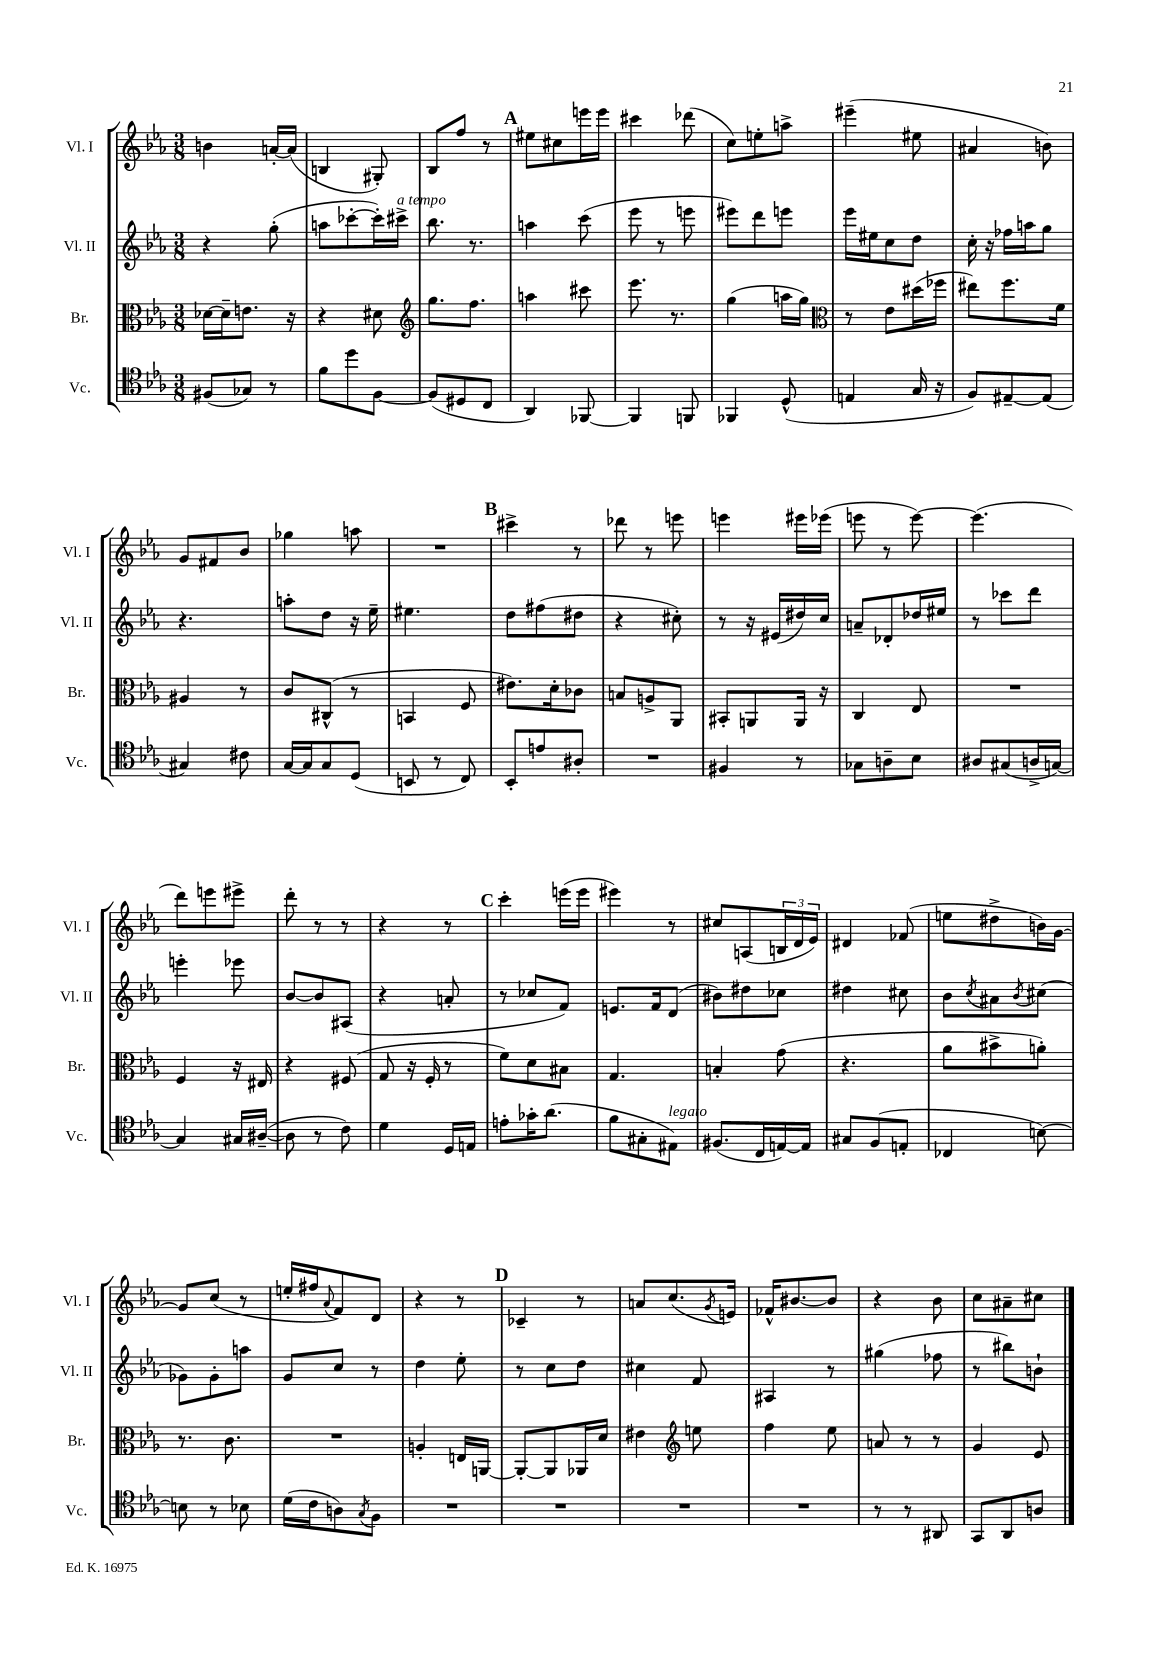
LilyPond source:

<<
\new StaffGroup <<
\new Staff = "s0" \with { instrumentName = "Vl. I" shortInstrumentName = "Vl. I" } {
    \clef treble \key ees \major \numericTimeSignature \time 3/8
    b'4 a'16~-. a'16( |
    b4 gis8-.) |
    bes8 f''8 r8 |
    \mark \markup { \bold "A" } eis''8 cis''8 e'''16 e'''16 |
    cis'''4 des'''8( |
    c''8) e''8-. a''8-> |
    eis'''4--( eis''8 |
    ais'4 b'8) |
    g'8 fis'8 bes'8 |
    ges''4 a''8 |
    R4. |
    \mark \markup { \bold "B" } cis'''4-> r8 |
    des'''8 r8 e'''8 |
    e'''4 eis'''16 ees'''16( |
    e'''8 r8 e'''8~) |
    e'''4.( |
    d'''8) e'''8 eis'''8-> |
    d'''8-. r8 r8 |
    r4 r8 |
    \mark \markup { \bold "C" } c'''4-. e'''16( e'''16 |
    eis'''4) r8 |
    cis''8 a8( \tuplet 3/2 { b16 d'16 ees'16) } |
    dis'4 fes'8( |
    e''8 dis''8-> b'16) g'16~ |
    g'8 c''8( r8 |
    e''16-. fis''16 \appoggiatura { aes'8 } f'8) d'8 |
    r4 r8 |
    \mark \markup { \bold "D" } ces'4-- r8 |
    a'8 c''8.( \acciaccatura { g'8 } e'16) |
    fes'16-^ bis'8.~ bis'8 |
    r4 bes'8 |
    c''8 ais'8-- cis''8 \bar "|." |
}
\new Staff = "s1" \with { instrumentName = "Vl. II" shortInstrumentName = "Vl. II" } {
    \clef treble \key ees \major \numericTimeSignature \time 3/8
    r4 g''8-.( |
    a''8 ces'''8~-. ces'''16-.) cis'''16->^\markup { \italic "a tempo" } |
    bes''8. r8. |
    \mark \markup { \bold "A" } a''4 c'''8( |
    ees'''8 r8 e'''8 |
    eis'''8) d'''8 e'''8 |
    ees'''16 eis''16 c''8 d''8 |
    c''16-. r16 fes''16 a''16 g''8 |
    r4. |
    a''8-. d''8 r16 ees''16-- |
    eis''4. |
    \mark \markup { \bold "B" } d''8 fis''8( dis''8 |
    r4 cis''8-.) |
    r8 r16 eis'16( dis''16) c''16 |
    a'8-- des'8-. des''16 eis''16 |
    r8 ces'''8 d'''8 |
    e'''4-. ees'''8 |
    bes'8~ bes'8 ais8( |
    r4 a'8-. |
    \mark \markup { \bold "C" } r8 ces''8 f'8) |
    e'8. f'16 d'8( |
    bis'8) dis''8 ces''8 |
    dis''4 cis''8 |
    bes'8 \acciaccatura { c''8 } ais'8 \acciaccatura { bes'8 } cis''8( |
    ges'8) ges'8-. a''8 |
    g'8 c''8 r8 |
    d''4 ees''8-. |
    \mark \markup { \bold "D" } r8 c''8 d''8 |
    cis''4 f'8 |
    ais4 r8 |
    gis''4( fes''8 |
    r8 bis''8) b'8-! \bar "|." |
}
\new Staff = "s2" \with { instrumentName = "Br." shortInstrumentName = "Br." } {
    \clef alto \key ees \major \numericTimeSignature \time 3/8
    des'16~ des'16-- e'8. r16 |
    r4 dis'8 |
    \clef treble g''8. f''8. |
    \mark \markup { \bold "A" } a''4 cis'''8 |
    ees'''8. r8. |
    g''4( a''16 g''16) |
    \clef alto r8 ees'8 dis''16( fes''16 |
    eis''8) f''8. f'16 |
    ais4 r8 |
    c'8 cis8-^( r8 |
    b,4 f8 |
    \mark \markup { \bold "B" } eis'8.) d'16-. ces'8 |
    b8 a8-> aes,8 |
    bis,8-. a,8 a,16 r16 |
    c4 ees8 |
    R4. |
    f4 r16 eis16 |
    r4 fis8( |
    g8 r16 f16-. r8 |
    \mark \markup { \bold "C" } f'8) d'8 bis8 |
    g4. |
    b4-. g'8( |
    r4. |
    aes'8 bis'8-> a'8-.) |
    r8. c'8. |
    R4. |
    a4-. e16 a,16~ |
    \mark \markup { \bold "D" } a,8~-. a,8 aes,16 d'16 |
    eis'4 \clef treble e''8 |
    f''4 ees''8 |
    a'8 r8 r8 |
    g'4 ees'8 \bar "|." |
}
\new Staff = "s3" \with { instrumentName = "Vc." shortInstrumentName = "Vc." } {
    \clef tenor \key ees \major \numericTimeSignature \time 3/8
    fis8( ges8) r8 |
    f'8 d''8 f8~ |
    f8( dis8 c8 |
    \mark \markup { \bold "A" } aes,4) fes,8~ |
    fes,4 f,8 |
    fes,4 d8-^( |
    e4 g16 r16 |
    f8) eis8~-- eis8( |
    gis4) cis'8 |
    g16~ g16 g8 d8( |
    b,8 r8 c8) |
    \mark \markup { \bold "B" } bes,8-. e'8 ais8-. |
    R4. |
    fis4 r8 |
    ges8 a8-- bes8 |
    ais8 gis8( a16-> g16~) |
    g4 gis16 ais16~--( |
    ais8 r8 c'8) |
    d'4 d16 e16 |
    \mark \markup { \bold "C" } e'8-. ges'16-. aes'8.( |
    f'8 gis8-. eis8^\markup { \italic "legato" }) |
    fis8.( c16 e16~) e16 |
    gis8 f8( e8-. |
    ces4 b8~) |
    b8 r8 bes8 |
    d'16( c'16 a8) \acciaccatura { g8 } f8 |
    R4. |
    \mark \markup { \bold "D" } R4. |
    R4. |
    R4. |
    r8 r8 ais,8 |
    g,8 aes,8 a8 \bar "|." |
}
>>
>>
\layout { \context { \Score \remove "Bar_number_engraver" } }
